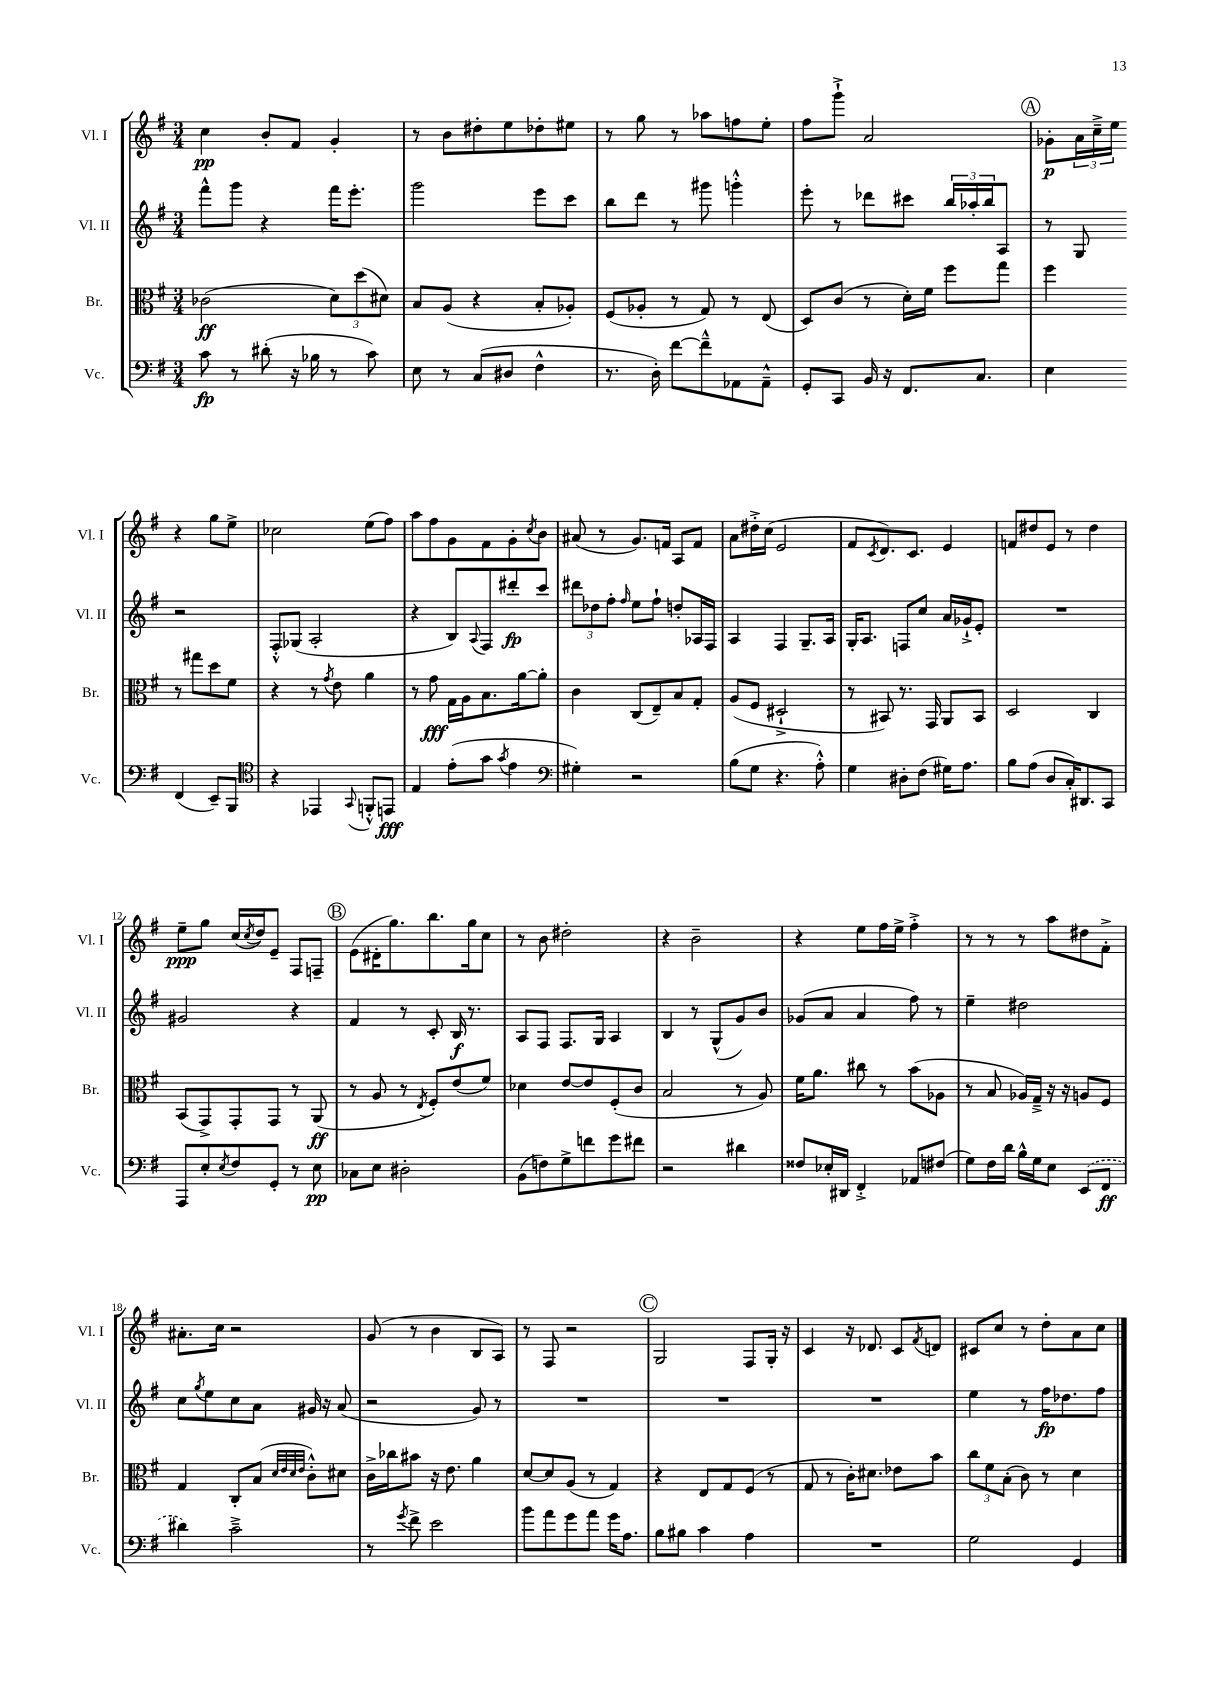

**kern	**dynam	**kern	**dynam	**kern	**dynam	**kern	**dynam
*part4	*part4	*part3	*part3	*part2	*part2	*part1	*part1
*staff4	*staff4	*staff3	*staff3	*staff2	*staff2	*staff1	*staff1
*I"Vc.	*	*I"Br.	*	*I"Vl. II	*	*I"Vl. I	*
*I'Vc.	*	*I'Br.	*	*I'Vl. II	*	*I'Vl. I	*
*clefF4	*	*clefC3	*	*clefG2	*	*clefG2	*
*k[f#]	*	*k[f#]	*	*k[f#]	*	*k[f#]	*
*M3/4	*	*M3/4	*	*M3/4	*	*M3/4	*
=1	=1	=1	=1	=1	=1	=1	=1
8c\	fp	(2c-X\	ff	8fff#^^\L	.	4cc\	pp
8r	.	.	.	8ggg\J	.	.	.
(8d#X'\	.	.	.	4r	.	8b'/L	.
16r	.	.	.	.	.	8f#/J	.
16B-X\	.	.	.	.	.	.	.
8r	.	12d\L)	.	16fff#\KL	.	4g'/	.
.	.	.	.	8.eee'\J	.	.	.
.	.	(12dd\	.	.	.	.	.
8c\)	.	.	.	.	.	.	.
.	.	12d#X\J)	.	.	.	.	.
=2	=2	=2	=2	=2	=2	=2	=2
8E\	.	8B/L	.	2ggg\	.	8r	.
8r	.	(8A/J	.	.	.	8b\L	.
(8C/L	.	4r	.	.	.	8dd#X'\	.
8D#X/J	.	.	.	.	.	8ee\	.
4F#^^\	.	8B'/L	.	8eee\L	.	8dd-X'\	.
.	.	8A-X'/J)	.	8ccc\J	.	8ee#X\J	.
=3	=3	=3	=3	=3	=3	=3	=3
8.r	.	(8F#/L	.	8bb\L	.	8r	.
.	.	8A-X'/J	.	8ddd\J	.	8gg\	.
16D'\)	.	.	.	.	.	.	.
[8f#\L	.	8r	.	8r	.	8r	.
8f#~^^\]	.	8G/)	.	8ggg#X\	.	8aa-X\L	.
8AA-X\	.	8r	.	4gggn'^^\	.	8ffn\	.
8AA-~^^\J	.	(8E/	.	.	.	8ee'\J	.
=4	=4	=4	=4	=4	=4	=4	=4
8GG'/L	.	8D/L)	.	8eee'\	.	8ff#\L	.
8CC/J	.	(8c/J	.	8r	.	8ggg`^\J	.
16BB/	.	8r	.	8ddd-X\L	.	2a/	.
16r	.	.	.	.	.	.	.
8.FF#/L	.	16d'\LL)	.	8ccc#X\J	.	.	.
.	.	16f#\JJ	.	.	.	.	.
.	.	8ff#\L	.	24bb/LL	.	.	.
.	.	.	.	24aa-X'/	.	.	.
8.C/J	.	.	.	.	.	.	.
.	.	.	.	24bb/J	.	.	.
.	.	8gg\J	.	8A/J	.	.	.
!!LO:REH:place=s1:t=A
=5	=5	=5	=5	=5	=5	=5	=5
4E\	.	4ff#\	.	8r	.	8g-X'\L	p
.	.	.	.	8G/	.	24a\L	.
.	.	.	.	.	.	24cc~^\	.
.	.	.	.	.	.	24ee\JJ	.
(4FF#/	.	8r	.	2r	.	4r	.
.	.	8gg#X\L	.	.	.	.	.
8EE~/L)	.	8dd\	.	.	.	8gg\L	.
8BBB/J	.	8f#\J	.	.	.	8ee^\J	.
!!LO:LB:g=z
=6	=6	=6	=6	=6	=6	=6	=6
*clefC4	*	*	*	*	*	*	*
4r	.	4r	.	8F#'^^/L	.	2cc-X\	.
.	.	.	.	(8G-X/J	.	.	.
4EE-X/	.	8r	.	2A'/	.	.	.
.	.	8qg/	.	.	.	.	.
.	.	8e\	.	.	.	.	.
8qqGG/	.	.	.	.	.	.	.
8FFn'^^/L	.	4a\	.	.	.	(8ee\L	.
8EEn/J	fff	.	.	.	.	8ff#\J)	.
=7	=7	=7	=7	=7	=7	=7	=7
4E/	.	8r	.	4r	.	8aa\L	.
.	.	8g\	fff	.	.	8ff#\	.
(8e'\L	.	16G\LL	.	8B/L)	.	8g\	.
.	.	16A\J	.	.	.	.	.
.	.	.	.	8qqA/	.	.	.
8g\J	.	8.B\	.	8F#/	.	8f#\	.
8qg/	.	.	.	.	.	.	.
4e\	.	.	.	8ddd#X'/	fp	8g'\	.
.	.	[16a\k	.	.	.	.	.
.	.	.	.	.	.	8qcc/	.
.	.	8a'\J]	.	8ccc/J	.	8b\J	.
=8	=8	=8	=8	=8	=8	=8	=8
*clefF4	*	*	*	*	*	*	*
4G#X'\)	.	4c\	.	12ddd#X\L	.	(8a#X/	.
.	.	.	.	12dd-X\	.	.	.
.	.	.	.	.	.	8r	.
.	.	.	.	12ff#'\J	.	.	.
.	.	.	.	16qqff#/	.	.	.
2r	.	(8C/L	.	8ee\L	.	8.g/L)	.
.	.	8E~/)	.	8ff#`\J	.	.	.
.	.	.	.	.	.	16fn/Jk	.
.	.	8B/	.	8ddn'/L	.	8A/L	.
.	.	8G'/J	.	16A-X/L	.	8f/J	.
.	.	.	.	16F#/JJ	.	.	.
=9	=9	=9	=9	=9	=9	=9	=9
(8B\L	.	(8A/L	.	4A/	.	8a\L	.
8G\J	.	8F#/J	.	.	.	16dd#X'^\L	.
.	.	.	.	.	.	(16cc\JJ	.
4.r	.	2D#X`^/	.	4F#/	.	2e/	.
.	.	.	.	8.G~/L	.	.	.
8A'^^\)	.	.	.	.	.	.	.
.	.	.	.	16A/Jk	.	.	.
=10	=10	=10	=10	=10	=10	=10	=10
4G\	.	8r	.	16G'/KL	.	8f#/L	.
.	.	.	.	8.A/J	.	.	.
.	.	.	.	.	.	8qc/	.
.	.	8BB#X/)	.	.	.	8.d/)	.
8D#X'\L	.	8.r	.	8Fn/L	.	.	.
.	.	.	.	.	.	8.c/J	.
(8F#\J	.	.	.	8cc/J	.	.	.
.	.	16GG/	.	.	.	.	.
16G#X\KL)	.	8AA/L	.	16a/LL	.	4e/	.
8.A\J	.	.	.	16g-X`^/J	.	.	.
.	.	8BB#/J	.	8e'/J	.	.	.
=11	=11	=11	=11	=11	=11	=11	=11
8B\L	.	2D/	.	2.r	.	8fn/L	.
(8A\J	.	.	.	.	.	8dd#X/	.
8D/L	.	.	.	.	.	8e/J	.
16C'/K)	.	.	.	.	.	8r	.
8.DD#X/	.	.	.	.	.	.	.
.	.	4C/	.	.	.	4dd#\	.
8CC/J	.	.	.	.	.	.	.
!!LO:LB:g=z
=12	=12	=12	=12	=12	=12	=12	=12
8AAA/L	.	(8BB/L	.	2g#X/	.	8ee~\L	ppp
8E'/	.	8GG^/)	.	.	.	8gg\J	.
8qE/	.	.	.	.	.	.	.
8F#/	.	8GG'/	.	.	.	(16cc/LL	.
.	.	.	.	.	.	8qcc/	.
.	.	.	.	.	.	16dd/J)	.
8GG'/J	.	8GG/J	.	.	.	8e~/J	.
8r	.	8r	.	4r	.	8F#/L	.
8E\	pp	(8AA/	ff	.	.	8Fn~/J	.
!!LO:REH:place=s1:t=B
=13	=13	=13	=13	=13	=13	=13	=13
8C-X\L	.	8r	.	4f#/	.	(8e\L	.
8E\J	.	8A/	.	.	.	16d#X'\K	.
.	.	.	.	.	.	8.gg\)	.
2D#X'\	.	8r	.	8r	.	.	.
.	.	8qE/	.	.	.	.	.
.	.	8F#'/L)	.	8c'/	.	8.bb\	.
.	.	(8e/	.	16B/	f	.	.
.	.	.	.	8.r	.	16gg\k	.
.	.	8f#/J)	.	.	.	8cc\J	.
=14	=14	=14	=14	=14	=14	=14	=14
(8BB\L	.	4d-X\	.	8A/L	.	8r	.
8Fn\)	.	.	.	8F#/J	.	8b\	.
8G^\	.	[8e/L	.	8.F#/L	.	2dd#X'\	.
8fn\	.	8e/]	.	.	.	.	.
.	.	.	.	16G/Jk	.	.	.
8g\	.	(8F#'/	.	4A/	.	.	.
8f#X\J	.	8c/J	.	.	.	.	.
=15	=15	=15	=15	=15	=15	=15	=15
2r	.	2B/	.	4B/	.	4r	.
.	.	.	.	8r	.	2b~\	.
.	.	.	.	(8G^^/L	.	.	.
4d#X\	.	8r	.	8g/)	.	.	.
.	.	8A/)	.	8b/J	.	.	.
=16	=16	=16	=16	=16	=16	=16	=16
8F##X/L	.	16f#\KL	.	(8g-X/L	.	4r	.
.	.	8.a\J	.	.	.	.	.
16E-X'/L	.	.	.	8a/J	.	.	.
16DD#X/JJ	.	.	.	.	.	.	.
4FF#'^/	.	8cc#X\	.	4a/	.	8ee\L	.
.	.	8r	.	.	.	16ff#\L	.
.	.	.	.	.	.	16ee^\JJ	.
8AA-X/L	.	(8b\L	.	8ff#\)	.	4ff#'^\	.
(8F#X/J	.	8A-X\J	.	8r	.	.	.
=17	=17	=17	=17	=17	=17	=17	=17
8G\L)	.	8r	.	4ee~\	.	8r	.
16F#\L	.	8B/	.	.	.	8r	.
16d\JJ	.	.	.	.	.	.	.
16B^^\LL	.	16A-X/LL)	.	2dd#X\	.	8r	.
16G\J	.	16G~^/JJ	.	.	.	.	.
8E\J	.	16r	.	.	.	8aa\L	.
.	.	16r	.	.	.	.	.
(8EE/L	.	8An/L	.	.	.	8dd#X\	.
8FF#/J	ff	8F#/J	.	.	.	8f#'^\J	.
!!LO:LB:g=z
=18	=18	=18	=18	=18	=18	=18	=18
4d#X\)	.	4G/	.	8cc\L	.	8.a#X'\L	.
.	.	.	.	8qgg/	.	.	.
.	.	.	.	8ee\	.	.	.
.	.	.	.	.	.	16cc\Jk	.
2c~^\	.	8C'/L	.	8cc\	.	2r	.
.	.	(8B/J	.	8a\J	.	.	.
.	.	32qqd/LLL	.	.	.	.	.
.	.	32qqe/	.	.	.	.	.
.	.	32qqd/	.	.	.	.	.
.	.	32qqe/JJJ	.	.	.	.	.
.	.	8c'^^\L)	.	16g#X/	.	.	.
.	.	.	.	16r	.	.	.
.	.	8d#X\J	.	(8a/	.	.	.
=19	=19	=19	=19	=19	=19	=19	=19
8r	.	16c^\LL	.	2r	.	(8g/	.
.	.	16cc-X\J	.	.	.	.	.
8qg/	.	.	.	.	.	.	.
8f#^\	.	8b#X\J	.	.	.	8r	.
2e\	.	16r	.	.	.	4b\	.
.	.	8.e\	.	.	.	.	.
.	.	4a\	.	8g/)	.	8B/L	.
.	.	.	.	8r	.	8A/J)	.
=20	=20	=20	=20	=20	=20	=20	=20
8b\L	.	[8d/L	.	2.r	.	8r	.
8a\	.	8d/]	.	.	.	8F#/	.
8g\	.	(8A/J	.	.	.	2r	.
8a\J	.	8r	.	.	.	.	.
16g\KL	.	4G/)	.	.	.	.	.
8.A\J	.	.	.	.	.	.	.
!!LO:REH:place=s1:t=C
=21	=21	=21	=21	=21	=21	=21	=21
8B\L	.	4r	.	2.r	.	2G/	.
8B#X\J	.	.	.	.	.	.	.
4c\	.	8E/L	.	.	.	.	.
.	.	8G/	.	.	.	.	.
4A\	.	(8F#/J	.	.	.	8F#/L	.
.	.	8r	.	.	.	16G'/Jk	.
.	.	.	.	.	.	16r	.
=22	=22	=22	=22	=22	=22	=22	=22
2.r	.	8G/	.	2.r	.	4c/	.
.	.	8r	.	.	.	.	.
.	.	16c'\KL)	.	.	.	16r	.
.	.	8.d#X\J	.	.	.	8.d-X/	.
.	.	8e-X\L	.	.	.	8c/L	.
.	.	.	.	.	.	8qf#/	.
.	.	8b\J	.	.	.	8dn/J	.
=23	=23	=23	=23	=23	=23	=23	=23
2G\	.	12cc\L	.	4ee\	.	8c#X/L	.
.	.	12f#\	.	.	.	.	.
.	.	.	.	.	.	8cc/J	.
.	.	(12B'\J	.	.	.	.	.
.	.	8c\)	.	8r	.	8r	.
.	.	8r	.	16ff#\KL	fp	8dd'\L	.
.	.	.	.	8.dd-X\	.	.	.
4GG/	.	4d\	.	.	.	8a\	.
.	.	.	.	8ff#\J	.	8cc\J	.
==	==	==	==	==	==	==	==
*-	*-	*-	*-	*-	*-	*-	*-
